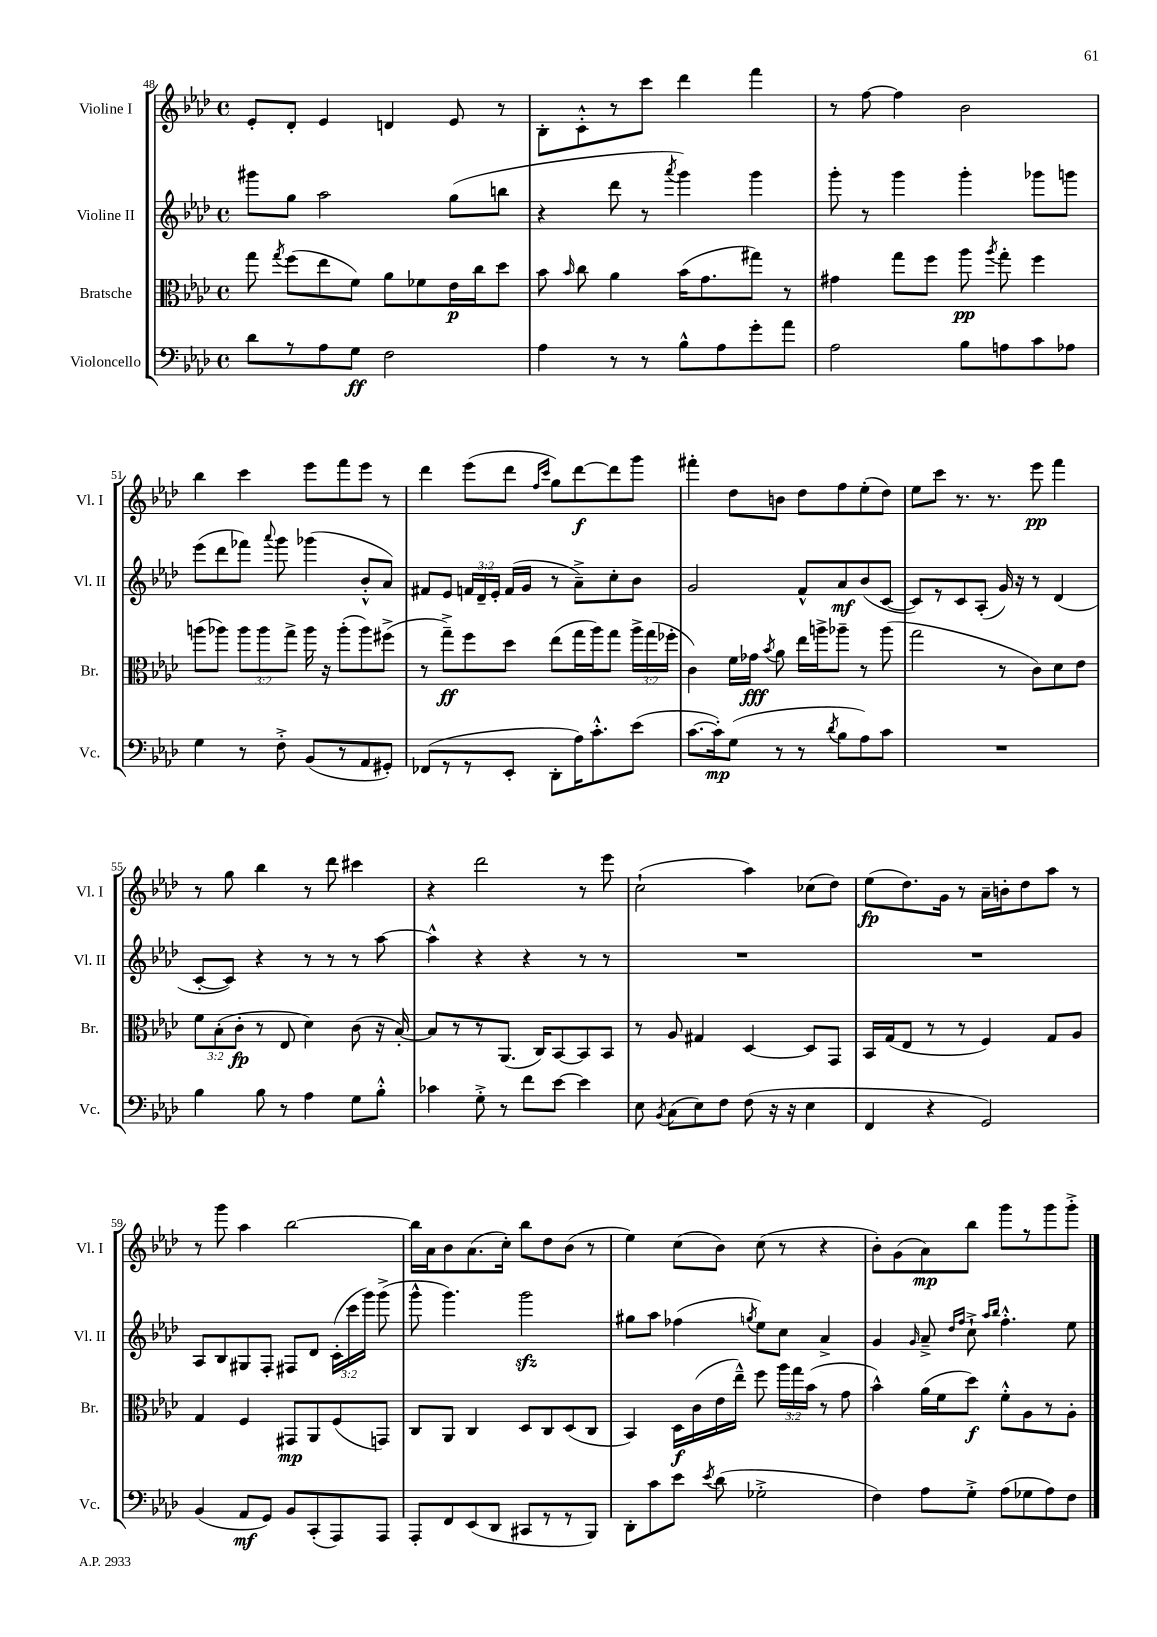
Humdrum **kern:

**kern	**dynam	**kern	**dynam	**kern	**dynam	**kern	**dynam
*part4	*part4	*part3	*part3	*part2	*part2	*part1	*part1
*staff4	*staff4	*staff3	*staff3	*staff2	*staff2	*staff1	*staff1
*I"Violoncello	*	*I"Bratsche	*	*I"Violine II	*	*I"Violine I	*
*I'Vc.	*	*I'Br.	*	*I'Vl. II	*	*I'Vl. I	*
*clefF4	*	*clefC3	*	*clefG2	*	*clefG2	*
*k[b-e-a-d-]	*	*k[b-e-a-d-]	*	*k[b-e-a-d-]	*	*k[b-e-a-d-]	*
*M4/4	*	*M4/4	*	*M4/4	*	*M4/4	*
*met(c)	*	*met(c)	*	*met(c)	*	*met(c)	*
=48	=48	=48	=48	=48	=48	=48	=48
8d-\L	.	8gg\	.	8ggg#X\L	.	8e-'/L	.
.	.	8qgg/	.	.	.	.	.
8r	.	(8ff\L	.	8gg\J	.	8d-'/J	.
8A-\	.	8ee-\	.	2aa-\	.	4e-/	.
8G\J	ff	8f\J)	.	.	.	.	.
2F\	.	8a-\L	.	.	.	4dn/	.
.	.	8f-X\	.	.	.	.	.
.	.	16e-\L	p	(8gg\L	.	8e-/	.
.	.	16cc\J	.	.	.	.	.
.	.	8dd-\J	.	8bbn\J	.	8r	.
=49	=49	=49	=49	=49	=49	=49	=49
4A-\	.	8b-\	.	4r	.	8B-'\L	.
.	.	16qqb-/	.	.	.	.	.
.	.	8cc\	.	.	.	8c'^^\	.
8r	.	4a-\	.	8ddd-\	.	8r	.
8r	.	.	.	8r	.	8ccc\J	.
.	.	.	.	8qaaa-/	.	.	.
8B-^^\L	.	(16b-\KL	.	4ggg\)	.	4ddd-\	.
.	.	8.g\	.	.	.	.	.
8A-\	.	.	.	.	.	.	.
8g'\	.	8gg#X\J)	.	4ggg\	.	4fff\	.
8a-\J	.	8r	.	.	.	.	.
=50	=50	=50	=50	=50	=50	=50	=50
2A-\	.	4g#X\	.	8ggg'\	.	8r	.
.	.	.	.	8r	.	[8ff\	.
.	.	8gg\L	.	4ggg\	.	4ff\]	.
.	.	8ff\J	.	.	.	.	.
8B-\L	.	8aa-\	pp	4ggg'\	.	2b-\	.
.	.	8qaa-/	.	.	.	.	.
8An\	.	8gg'\	.	.	.	.	.
8c\	.	4ff\	.	8ggg-X\L	.	.	.
8A-X\J	.	.	.	8gggn\J	.	.	.
!!LO:LB:g=z
=51	=51	=51	=51	=51	=51	=51	=51
4G\	.	(8aan\L	.	(8eee-\L	.	4bb-\	.
.	.	8aa-X\J)	.	8ddd-\	.	.	.
8r	.	12aa-\L	.	8fff-X\J)	.	4ccc\	.
.	.	12aa-\	.	.	.	.	.
.	.	.	.	8qqaaa-/	.	.	.
8F'^\	.	.	.	8ggg\	.	.	.
.	.	12gg^\J	.	.	.	.	.
(8BB-/L	.	16aa-\	.	(4ggg-X\	.	8eee-\L	.
.	.	16r	.	.	.	.	.
8r	.	(8aa-'\L	.	.	.	8fff\	.
8AA-/	.	8aa-\)	.	8b-'^^/L	.	8eee-\J	.
8GG#X'/J)	.	(8ff#X^\J	.	8a-/J)	.	8r	.
=52	=52	=52	=52	=52	=52	=52	=52
(8FF-X/L	.	8r	.	8f#X/L	.	4ddd-\	.
8r	.	8gg~^\L)	ff	8e-/J	.	.	.
8r	.	8ff\	.	24fn/LL	.	(8eee-\L	.
.	.	.	.	24d-~/	.	.	.
.	.	.	.	24e-'/JJ	.	.	.
8EE-'/J	.	8dd-\J	.	(16f/LL	.	8ddd-\J	.
.	.	.	.	16g/JJ	.	.	.
.	.	.	.	.	.	16qqff/LL	.
.	.	.	.	.	.	16qqccc/JJ	.
8DD-'\L	.	(8ee-\L	.	8r	.	8gg\L)	.
16A-\K)	.	16gg\L	.	8a-~^\L)	.	[8ddd-\	f
8.c'^^\	.	16aa-\J)	.	.	.	.	.
.	.	8gg\J	.	8cc'\	.	8ddd-\]	.
(8e-\J	.	24aa-^\LL	.	8b-\J	.	8ggg\J	.
.	.	(24gg\	.	.	.	.	.
.	.	24ff-X'\JJ	.	.	.	.	.
=53	=53	=53	=53	=53	=53	=53	=53
[8.c\L	.	4c\)	.	2g/	.	4fff#X'\	.
16c'\k])	mp	.	.	.	.	.	.
(8G\J	.	16f\LL	.	.	.	8dd-\L	.
.	.	16g-X\JJ	fff	.	.	.	.
.	.	8qb-/	.	.	.	.	.
8r	.	8a-\	.	.	.	8bn\J	.
8r	.	16ee-\LL	.	8f^^/L	.	8dd-\L	.
.	.	16aan^\J	.	.	.	.	.
8qd-/	.	.	.	.	.	.	.
8B-\L	.	8aa-X~\J	.	8a-/	mf	8ff\	.
8A-\)	.	8r	.	(8b-/	.	(8ee-'\	.
8c\J	.	(8aa-\	.	[8c/J	.	8dd-\J)	.
=54	=54	=54	=54	=54	=54	=54	=54
1r	.	2gg\	.	8c/L])	.	8ee-\L	.
.	.	.	.	8r	.	8ccc\J	.
.	.	.	.	8c/	.	8.r	.
.	.	.	.	(8A-'/J	.	.	.
.	.	.	.	.	.	8.r	.
.	.	8r	.	16g/)	.	.	.
.	.	.	.	16r	.	.	.
.	.	8c\L)	.	8r	.	8eee-\	pp
.	.	8d-\	.	(4d-/	.	4fff\	.
.	.	8e-\J	.	.	.	.	.
!!LO:LB:g=z
=55	=55	=55	=55	=55	=55	=55	=55
4B-\	.	12f\L	.	[8c'/L	.	8r	.
.	.	(12B-'\	.	.	.	.	.
.	.	.	.	8c/J])	.	8gg\	.
.	.	12c'\J	fp	.	.	.	.
8B-\	.	8r	.	4r	.	4bb-\	.
8r	.	8E-/	.	.	.	.	.
4A-\	.	4d-\)	.	8r	.	8r	.
.	.	.	.	8r	.	8ddd-\	.
8G\L	.	(8c\	.	8r	.	4ccc#X\	.
8B-'^^\J	.	16r	.	[8aa-\	.	.	.
.	.	[16B-'/)	.	.	.	.	.
=56	=56	=56	=56	=56	=56	=56	=56
4c-X\	.	8B-/L]	.	4aa-^^\]	.	4r	.
.	.	8r	.	.	.	.	.
8G'^\	.	8r	.	4r	.	2ddd-\	.
8r	.	(8.AA-/J	.	.	.	.	.
8f\L	.	.	.	4r	.	.	.
.	.	16C/KL)	.	.	.	.	.
[8e-\J	.	[8BB-/	.	.	.	.	.
4e-\]	.	8BB-/]	.	8r	.	8r	.
.	.	8BB-/J	.	8r	.	8eee-\	.
=57	=57	=57	=57	=57	=57	=57	=57
8E-\	.	8r	.	1r	.	(2cc`\	.
8qBB-/	.	.	.	.	.	.	.
(8C\L	.	8A-/	.	.	.	.	.
8E-\)	.	4G#X/	.	.	.	.	.
8F\J	.	.	.	.	.	.	.
(8F\	.	[4D-/	.	.	.	4aa-\)	.
16r	.	.	.	.	.	.	.
16r	.	.	.	.	.	.	.
4E-\	.	8D-/L]	.	.	.	(8cc-X\L	.
.	.	8GG/J	.	.	.	8dd-\J)	.
=58	=58	=58	=58	=58	=58	=58	=58
4FF/	.	16BB-/LL	.	1r	.	(8ee-\L	fp
.	.	(16G/J	.	.	.	.	.
.	.	8E-/J	.	.	.	8.dd-\)	.
4r	.	8r	.	.	.	.	.
.	.	.	.	.	.	16g\Jk	.
.	.	8r	.	.	.	8r	.
2GG/)	.	4F/)	.	.	.	16a-~\LL	.
.	.	.	.	.	.	16bn'\J	.
.	.	.	.	.	.	8dd-\	.
.	.	8G/L	.	.	.	8aa-\J	.
.	.	8A-/J	.	.	.	8r	.
!!LO:LB:g=z
=59	=59	=59	=59	=59	=59	=59	=59
(4BB-/	.	4G/	.	8A-/L	.	8r	.
.	.	.	.	8B-/	.	8ggg\	.
8AA-/L	mf	4F/	.	8G#X/	.	4aa-\	.
8GG/J)	.	.	.	8F'/J	.	.	.
8BB-/L	.	8GG#X/L	mp	8F#X/L	.	[2bb-\	.
(8CC'/	.	8AA-/	.	8d-/J	.	.	.
8AAA-/)	.	(8F/	.	(24c'\LL	.	.	.
.	.	.	.	24ccc\	.	.	.
.	.	.	.	24ggg\JJ)	.	.	.
8AAA-/J	.	8GGn/J)	.	(8ggg^\	.	.	.
=60	=60	=60	=60	=60	=60	=60	=60
8AAA-'/L	.	8C/L	.	8ggg^^\	.	16bb-\LL]	.
.	.	.	.	.	.	16a-\J	.
8FF/	.	8AA-/J	.	4.ggg\)	.	8b-\	.
(8EE-/	.	4C/	.	.	.	(8.a-\	.
8DD-/J	.	.	.	.	.	.	.
.	.	.	.	.	.	16cc'\Jk)	.
8CC#X/L	.	8D-/L	.	2gggzz\	.	8bb-\L	.
8r	.	8C/	.	.	.	8dd-\	.
8r	.	(8D-/	.	.	.	(8b-\J	.
8BBB-/J)	.	8C/J	.	.	.	8r	.
=61	=61	=61	=61	=61	=61	=61	=61
8DD-'\L	.	4BB-/)	.	8gg#X\L	.	4ee-\)	.
8c\	.	.	.	8aa-\J	.	.	.
8e-\J	.	16D-\LL	f	(4ff-X\	.	(8cc\L	.
.	.	(16c\	.	.	.	.	.
8qe-/	.	.	.	.	.	.	.
(8d-\	.	16e-\	.	.	.	8b-\J)	.
.	.	16ee-~^^\JJ)	.	.	.	.	.
.	.	.	.	8qggn/	.	.	.
2G-X'^\	.	8ff\	.	8ee-\L)	.	(8cc\	.
.	.	24aa-\LL	.	8cc\J	.	8r	.
.	.	24gg\	.	.	.	.	.
.	.	(24b-\JJ	.	.	.	.	.
.	.	8r	.	4a-^/	.	4r	.
.	.	8g\	.	.	.	.	.
=62	=62	=62	=62	=62	=62	=62	=62
4F\)	.	4b-^^\)	.	4g/	.	8b-'\L)	.
.	.	.	.	.	.	(8g\	.
.	.	.	.	16qqg/	.	.	.
8A-\L	.	(16a-\LL	.	8a-~^/	.	8a-\)	mp
.	.	16f\J	.	.	.	.	.
.	.	.	.	16qqdd-/LL	.	.	.
.	.	.	.	16qqff/JJ	.	.	.
8G'^\J	.	8dd-\J)	f	8cc`^\	.	8bb-\J	.
.	.	.	.	16qqaa-/LL	.	.	.
.	.	.	.	16qqbb-/JJ	.	.	.
(8A-\L	.	8f'^^\L	.	4.ff'^^\	.	8ggg\L	.
8G-X\	.	8A-\	.	.	.	8r	.
8A-\)	.	8r	.	.	.	8ggg\	.
8F\J	.	8A-'\J	.	8ee-\	.	8ggg'^\J	.
==	==	==	==	==	==	==	==
*-	*-	*-	*-	*-	*-	*-	*-
